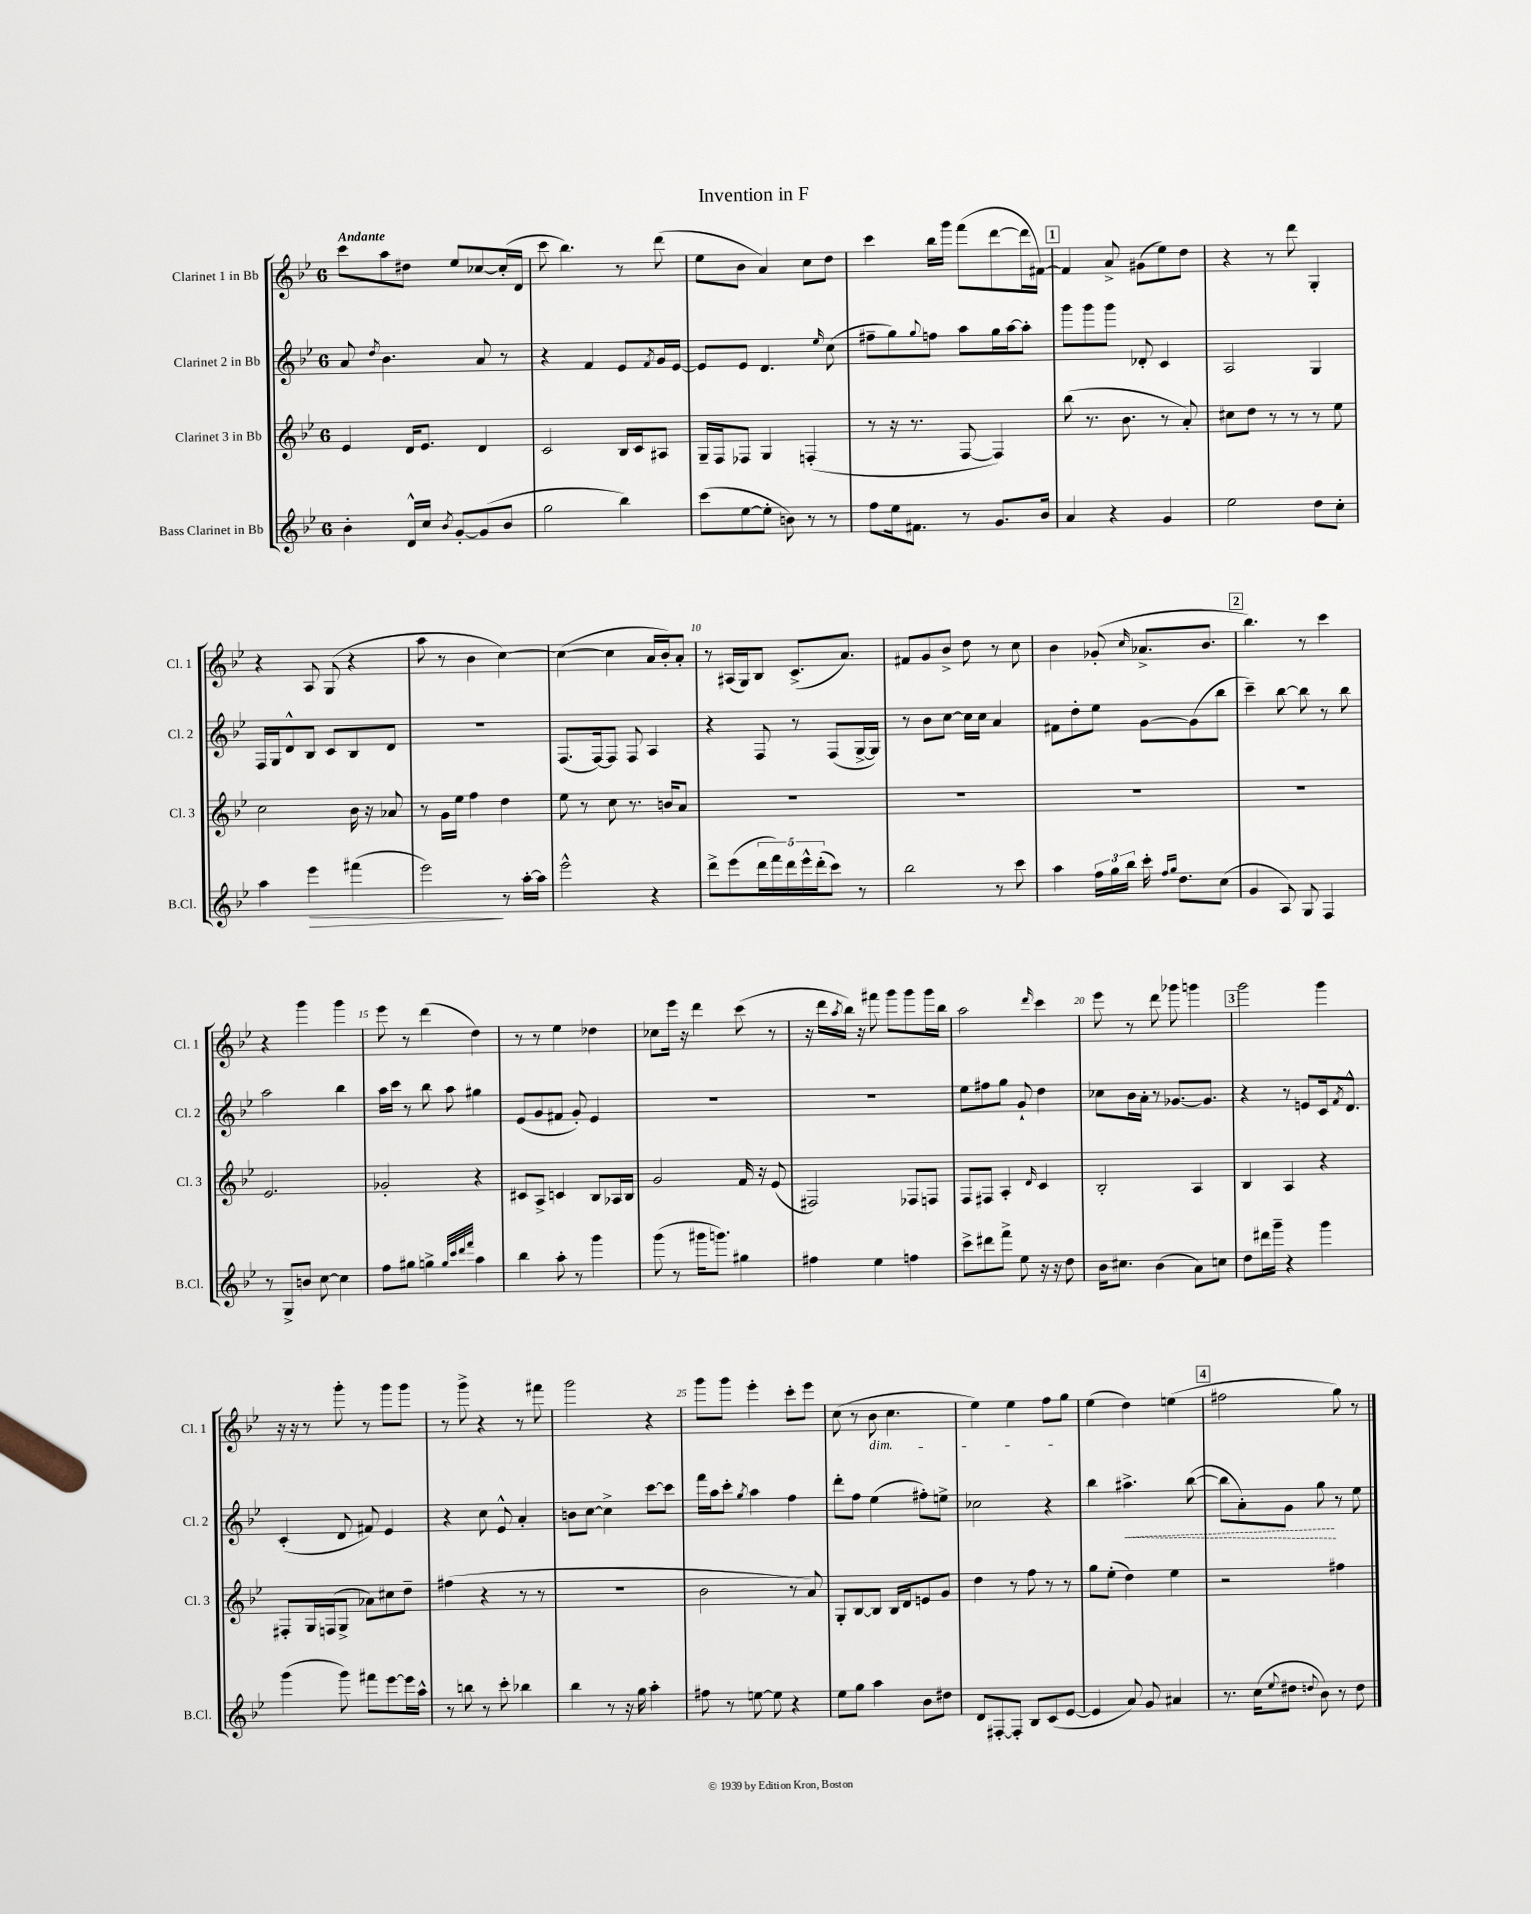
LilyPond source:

\header { title = "Invention in F" }
<<
\new StaffGroup <<
\new Staff = "s0" \with { instrumentName = "Clarinet 1 in Bb" shortInstrumentName = "Cl. 1" } {
    \clef treble \key bes \major \once \override Staff.TimeSignature.style = #'single-digit \time 6/8 \tempo "Andante"
    c'''8 a''8 dis''8 ees''8 ces''8~ ces''16-.( d'16 |
    c'''8 bes''4.) r8 d'''8( |
    ees''8 bes'8 a'4) c''8 d''8 |
    c'''4 bes''16 g'''16 f'''8( d'''8~ d'''16 fis'16~) |
    \mark \markup { \box "1" } fis'4 a'8-> gis'8( ees''8) d''8 |
    r4 r8 d'''8 g4-. |
    r4 a8 g8( r4 |
    a''8 r8 bes'4 c''4~) |
    c''4~( c''4 a'16 bes'16-.) a'8-. |
    r8 ais16( g16) bes8 c'8.->( a'8.) |
    fis'8 g'8 bes'8-> d''8 r8 c''8 |
    bes'4 ges'8-.( \grace { c''16 } aes'8.-> bes'8. |
    \mark \markup { \box "2" } bes''4.) r8 c'''4 |
    r4 g'''4 g'''4 |
    ees'''8 r8 d'''4( d''4) |
    r8 r8 ees''4 des''4 |
    ces''8 ees'''16 r16 d'''4 c'''8( r8 |
    r16 d'''16 \acciaccatura { a''8 } bes''16) r16 fis'''8 g'''8 g'''8 g'''16 bes''16 |
    a''2 \grace { d'''16 } c'''4 |
    ees'''8 r8 d'''8 ges'''8 g'''4 |
    \mark \markup { \box "3" } g'''2 g'''4 |
    r16 r16 r8 g'''8-. r8 g'''8 g'''8 |
    r8 g'''8-> r4 r8 fis'''8 |
    g'''2 r4 |
    g'''8 g'''8 ees'''4-. c'''8-. ees'''8 |
    c''8( r8 bes'8\dim c''4. |
    ees''4) ees''4 f''8 g''8\! |
    ees''4( d''4) e''4( |
    \mark \markup { \box "4" } fis''2 g''8) r8 \bar "|." |
}
\new Staff = "s1" \with { instrumentName = "Clarinet 2 in Bb" shortInstrumentName = "Cl. 2" } {
    \clef treble \key bes \major \once \override Staff.TimeSignature.style = #'single-digit \time 6/8
    a'8 \acciaccatura { d''8 } bes'4. a'8 r8 |
    r4 f'4 ees'8 \acciaccatura { f'8 } g'16 ees'16~ |
    ees'8 ees'8 d'4. \grace { ees''16 } c''8( |
    fis''8-- g''8) \appoggiatura { g''8 } f''8 a''8 g''16 a''16~ a''8-. |
    \mark \markup { \box "1" } g'''8 g'''8 g'''8 des'8-. c'4 |
    a2 g4 |
    f16 g16 d'8-^ bes8 c'8 bes8 d'8 |
    R2. |
    f8.( f16~) f8 f8 a4 |
    r4 f8 r8 f8( g16~-> g16) |
    r8 bes'8 c''8~ c''16 c''16 a'4 |
    fis'8 d''8-. ees''8 g'8~ g'8( bes''8 |
    \mark \markup { \box "2" } c'''4--) bes''8~ bes''8 r8 bes''8 |
    a''2 bes''4 |
    a''16 c'''16 r8 bes''8 a''8 gis''4 |
    ees'8( g'8 fis'8 g'8-.) ees'4 |
    R2. |
    R2. |
    ees''8 fis''8 g''8 g'8-! d''4 |
    ces''8 bes'16 a'16-. r8 ges'8.~ ges'8. |
    \mark \markup { \box "3" } r4 r8 e'8 c'16 \acciaccatura { f'8 } d'8.-^ |
    c'4-.( d'8 fis'8) ees'4 |
    r4 c''8 ees'8-^ a'4-. |
    b'8 c''8~ c''4-> c'''8~ c'''8 |
    f'''16 a''16 c'''8-. \acciaccatura { g''8 } a''4 f''4 |
    d'''8-. f''8 ees''4( fis''8-.) e''8-> |
    ces''2 r4 |
    bes''4 \once \override Hairpin.style = #'dashed-line ais''4.->\< bes''8~( |
    \mark \markup { \box "4" } bes''8 a'8-.) g'8 g''8\! r8 ees''8 \bar "|." |
}
\new Staff = "s2" \with { instrumentName = "Clarinet 3 in Bb" shortInstrumentName = "Cl. 3" } {
    \clef treble \key bes \major \once \override Staff.TimeSignature.style = #'single-digit \time 6/8
    ees'4 d'16 ees'8. d'4 |
    c'2 bes16 c'16 ais8 |
    g16-- f16 fes8 g4 f4-.( |
    r8 r16 r8. f8~ f4) |
    \mark \markup { \box "1" } bes''8( r8. bes'8. r8 a'8-.) |
    cis''8 d''8 r8 r8 r8 ees''8 |
    c''2 bes'16 r16 aes'8 |
    r8 g'16 ees''16 f''4 d''4 |
    ees''8 r8 c''8 r8. b'16 a'8 |
    R2. |
    R2. |
    R2. |
    \mark \markup { \box "2" } R2. |
    ees'2. |
    ges'2-. r4 |
    cis'8 a8-> c'4 bes8 aes16 bes16 |
    g'2 f'16 r16 ees'8( |
    fis2) fes8 f8 |
    f8 fis8 a4-. \grace { d'16 } c'4 |
    bes2-. a4 |
    \mark \markup { \box "3" } bes4 a4 r4 |
    fis8-. g16 f16( g8-> aes'8) cis''8 d''8-- |
    fis''4( r4 r8 r8 |
    R2. |
    bes'2 r8 a'8) |
    g8-. bes8~ bes8 bes16 d'16 e'8 g'8 |
    d''4 r8 f''8 r8 r8 |
    g''8 ees''8-.( d''4) ees''4 |
    \mark \markup { \box "4" } r2 fis''4 \bar "|." |
}
\new Staff = "s3" \with { instrumentName = "Bass Clarinet in Bb" shortInstrumentName = "B.Cl." } {
    \clef treble \key bes \major \once \override Staff.TimeSignature.style = #'single-digit \time 6/8
    bes'4-. d'16-^ c''16 \acciaccatura { bes'8 } g'8~-. g'8( bes'8 |
    g''2 bes''4) |
    c'''8( ees''8~ ees''8-. b'8) r8 r8 |
    f''8 ees''16 fis'8. r8 g'8. bes'16 |
    \mark \markup { \box "1" } a'4 r4 g'4 |
    ees''2 d''8 c''8-. |
    a''4 ees'''4\> fis'''4( |
    ees'''2\!) r8 a''16~-. a''16 |
    ees'''2-^ r4 |
    d'''8-> ees'''8( \tuplet 5/4 { d'''16 f'''16) d'''16 ees'''16-^ d'''16-.( } c'''8) r8 |
    bes''2 r8 c'''8 |
    a''4 \tuplet 3/2 { f''16 g''16 bes''16 } c'''16-. \grace { f''16 g''16 } d''8. c''8( |
    \mark \markup { \box "2" } g'4 a8) g8 f4 |
    r8 g8-> b'8 c''8~ c''4 |
    f''8 gis''8 g''4-> \grace { g''32 c'''32 d'''32 f'''32 } a''4 |
    bes''4 a''8-. r8 g'''4 |
    g'''8( r8 gis'''16 g'''8.) gis''4 |
    fis''4 ees''4 f''4 |
    c'''8-> dis'''8 f'''8-> ees''8 r16 r16 d''8 |
    bes'16 cis''8. bes'4( a'8) c''8 |
    \mark \markup { \box "3" } d''8 dis'''16 g'''16-- r4 g'''4 |
    g'''4( g'''8) fis'''8 ees'''8~ ees'''16 a''16-^ |
    r8 b''8 r8 c'''8-. bes''4 |
    bes''4 r8 r16 g''16 a''4-. |
    fis''8 r8 e''8~ e''8 r4 |
    ees''8 g''8 a''4 bes'8 dis''8 |
    d'8 fis8~-. fis8-. bes8 c'8( ees'8~ |
    ees'4 a'8) g'8 ais'4 |
    \mark \markup { \box "4" } r8. c''16( \appoggiatura { ees''8 } dis''8 \appoggiatura { d''8 } bes'8) r8 d''8 \bar "|." |
}
>>
>>
\layout { \context { \Score \override BarNumber.break-visibility = ##(#f #t #t) barNumberVisibility = #(every-nth-bar-number-visible 5) } }
